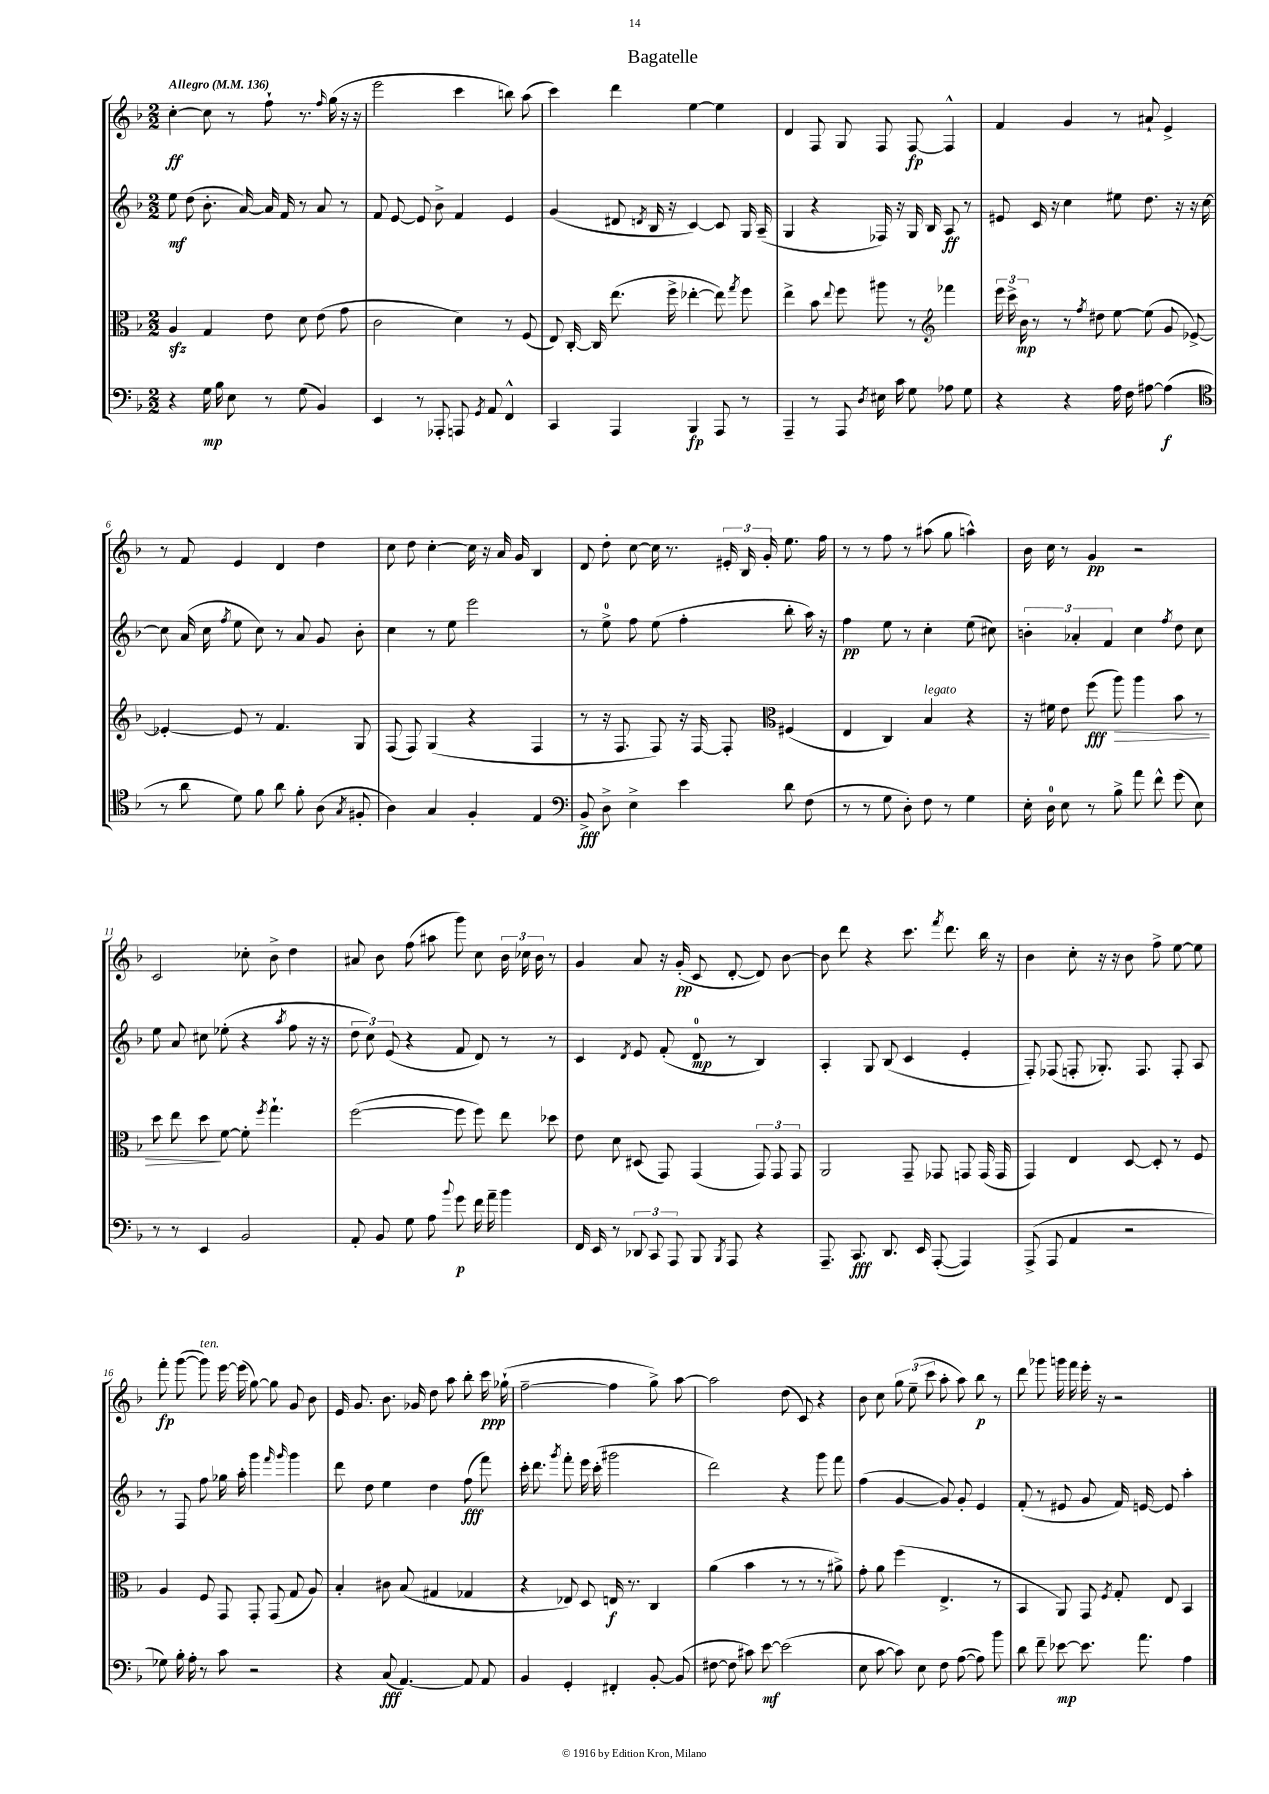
\header { title = "Bagatelle" }
<<
\new StaffGroup <<
\new Staff = "s0" {
    \clef treble \key f \major \numericTimeSignature \time 2/2 \tempo "Allegro" 4 = 136
    \autoBeamOff c''4~-.\ff c''8 r8 f''8-! r8. \grace { f''16 } g''16( r16 r16 |
    e'''2 c'''4 b''8) a''8( |
    c'''4) d'''4 e''4~ e''4 |
    d'4 f8 g8 f8 f8~\fp f4-^ |
    f'4 g'4 r8 ais'8-! e'4-> |
    r8 f'8 e'4 d'4 d''4 |
    c''8 d''8 c''4~-. c''16 r16 a'16 g'16 bes4 |
    d'8 d''8-. c''8~ c''16 r8. \tuplet 3/2 { eis'16-. bes16 g'16-. } e''8. f''16 |
    r8 r8 f''8 r8 ais''8( g''8 a''4-^) |
    bes'16 c''16 r8 g'4\pp r2 |
    c'2 ces''8-. bes'8-> d''4 |
    ais'8 bes'8 f''8( ais''8 g'''8) c''8 \tuplet 3/2 { bes'16 ces''16 bes'16 } r8 |
    g'4 a'8 r16 g'16-.\pp( c'8 d'8~-. d'8) bes'8~ |
    bes'8 d'''8 r4 c'''8. \acciaccatura { f'''8 } d'''8. bes''16 r16 |
    bes'4 c''8-. r16 r16 bes'8 f''8-> e''8~ e''8 |
    f'''8-.\fp g'''8~( g'''8^\markup { \italic "ten." }) e'''16~ e'''16( g''8~) g''8 g'8 bes'8 |
    e'16 g'8. bes'8. ges'16 d''8 a''8 bes''8-. c'''16\ppp ges''16-!( |
    f''2~-- f''4 g''8->) a''8~ |
    a''2 d''8( c'8) r4 |
    bes'8 c''8 \tuplet 3/2 { g''8 e''8--( c'''8 } a''8-. a''8) bes''8\p r8 |
    d'''8 ges'''8 g'''16 f'''16 e'''16-. r16 r2 \bar "|." |
}
\new Staff = "s1" {
    \clef treble \key f \major \numericTimeSignature \time 2/2
    \autoBeamOff e''8\mf d''8( bes'8.-. a'16~) a'16 f'16 r8 a'8 r8 |
    f'8 e'8~ e'8 bes'8-> f'4 e'4 |
    g'4( dis'8 \acciaccatura { d'8 } bes16 r16 c'4~) c'8 g16 a16--( |
    g4 r4 fes16) r16 g16 bes16 a8\ff r8 |
    eis'8 c'16 r16 c''4 eis''8 d''8. r16 r16 c''16~ |
    c''8 a'16( c''16 \acciaccatura { f''8 } e''8 c''8) r8 a'8 g'8 bes'8-. |
    c''4 r8 e''8 e'''2 |
    r8 e''8-0-> f''8 e''8( f''4-. bes''8-. a''16) r16 |
    f''4\pp e''8 r8 c''4-. e''8( cis''8) |
    \tuplet 3/2 { b'4-. aes'4-. f'4 } c''4 \acciaccatura { f''8 } d''8 c''8 |
    e''8 a'8 cis''8 ees''8-.( r4 \acciaccatura { a''8 } f''8 r16 r16 |
    \tuplet 3/2 { d''8 c''8) e'8( } r4 f'8 d'8) r8 r8 |
    c'4 \acciaccatura { d'8 } e'8 f'8-.( d'8-0\mp r8 bes4) |
    a4-. g8 bes8( c'4 e'4-. |
    f8-.) fes8( f8-. ges8.-.) f8. f8-. a8 |
    r8 f8 f''8 ges''16 a''16-. g'''4 \grace { f'''16 g'''16 } g'''4 |
    d'''8 d''8 e''4 d''4 f''8\fff( f'''8) |
    c'''16-. d'''8. \acciaccatura { g'''8 } f'''8-. e'''16 c'''16-.( gis'''2 |
    d'''2) r4 g'''8 f'''8 |
    f''4( g'4~ g'8) g'8-. e'4 |
    f'8-.( r8 eis'8 g'8 f'16) e'16~ e'8 a''4-. \bar "|." |
}
\new Staff = "s2" {
    \clef alto \key f \major \numericTimeSignature \time 2/2
    \autoBeamOff a4\sfz g4 e'8 d'8 e'8( g'8 |
    c'2 d'4) r8 f8( |
    e8) c16~-. c16 e''8.( f''16-> ees''4~-. ees''8) \acciaccatura { g''8 } f''8 |
    e''4-> bes'8 \appoggiatura { e''8 } f''8 ais''8 r8 \clef treble fes'''4 |
    \tuplet 3/2 { e'''16 c'''16-> bes'16\mp } r8 r8 \acciaccatura { f''8 } dis''8 e''8~ e''8( g'8 ees'8~->) |
    ees'4~-. ees'8 r8 f'4. g8 |
    f8( f8) g4( r4 f4 |
    r8 r16 f8. f8) r16 f16~ f8-. \clef alto fis4( |
    e4 c4) bes4^\markup { \italic "legato" } r4 |
    r16 fis'16 e'8 f''8\fff( a''8\>) a''4 bes'8 r8 |
    d''8 e''8 d''8\! f'8~ f'8-. \acciaccatura { f''8 } g''4.-! |
    f''2~( f''8 f''8) e''8 des''8 |
    e'8 d'8 dis8( g,8) g,4( \tuplet 3/2 { g,8) g,8 g,8 } |
    a,2 g,8-- ges,8 g,8 g,16( g,16 |
    g,4) e4 d8~ d8-. r8 f8 |
    a4 f8 g,8 g,8-. g,8( g8 a8) |
    bes4-. cis'8 bes8( gis4 ges4 |
    r4 ees8) d8 e16\f r8. c4 |
    a'4( bes'4 r8 r8 r8 ais'8->) |
    g'8-. a'8 f''4( e4.-> r8 |
    bes,4 a,8) g,8 \acciaccatura { f8 } g8-. e8 bes,4 \bar "|." |
}
\new Staff = "s3" {
    \clef bass \key f \major \numericTimeSignature \time 2/2
    \autoBeamOff r4 g16\mp bes16 e8 r8 g8( bes,4) |
    e,4 r8 aes,,8-. a,,8 \acciaccatura { g,8 } a,8 f,4-^ |
    c,4 a,,4 bes,,4\fp a,,8 r8 |
    a,,4-- r8 a,,8 \acciaccatura { d8 } eis16 c'16 g8 aes8 g8 |
    r4 r4 a16 f16 ais8~ ais4\f( |
    \clef tenor r8 a'8 d'8) f'8 a'8 f'8-. a8( \acciaccatura { g8 } fis8-. |
    a4) g4 f4-. e4 |
    \clef bass bes,8->\fff d8-> e4-> e'4 d'8 f8( |
    r8 r8 g8 d8-.) f8 r8 g4 |
    e16-. d16-0 e8 r8 bes8-> a'8 f'8-^ g'8( e8) |
    r8 r8 e,4 bes,2 |
    a,8-. bes,8 g8 a8 \appoggiatura { bes'8 } g'8\p f'16 a'16-- bes'4 |
    f,16 e,16 r8 \tuplet 3/2 { des,8 c,8 a,,8 } bes,,8 \acciaccatura { bes,,8 } a,,8 r4 |
    a,,8.-- c,8.\fff d,8. e,16 a,,8~-.( a,,4) |
    a,,8->( a,,8 a,4 r2 |
    ges8) bes16-. a16-. r8 c'8 r2 |
    r4 c8\fff( a,4.~) a,8 a,8 |
    bes,4 g,4-. fis,4-. bes,8~-. bes,8( |
    fis8~ fis8 cis'8) e'8~\mf e'2( |
    e8 c'8~ c'8) e8 f8 a8~( a8) bes'8 |
    d'8 f'8-- ees'8~\mp ees'8. a'8. a4 \bar "|." |
}
>>
>>
